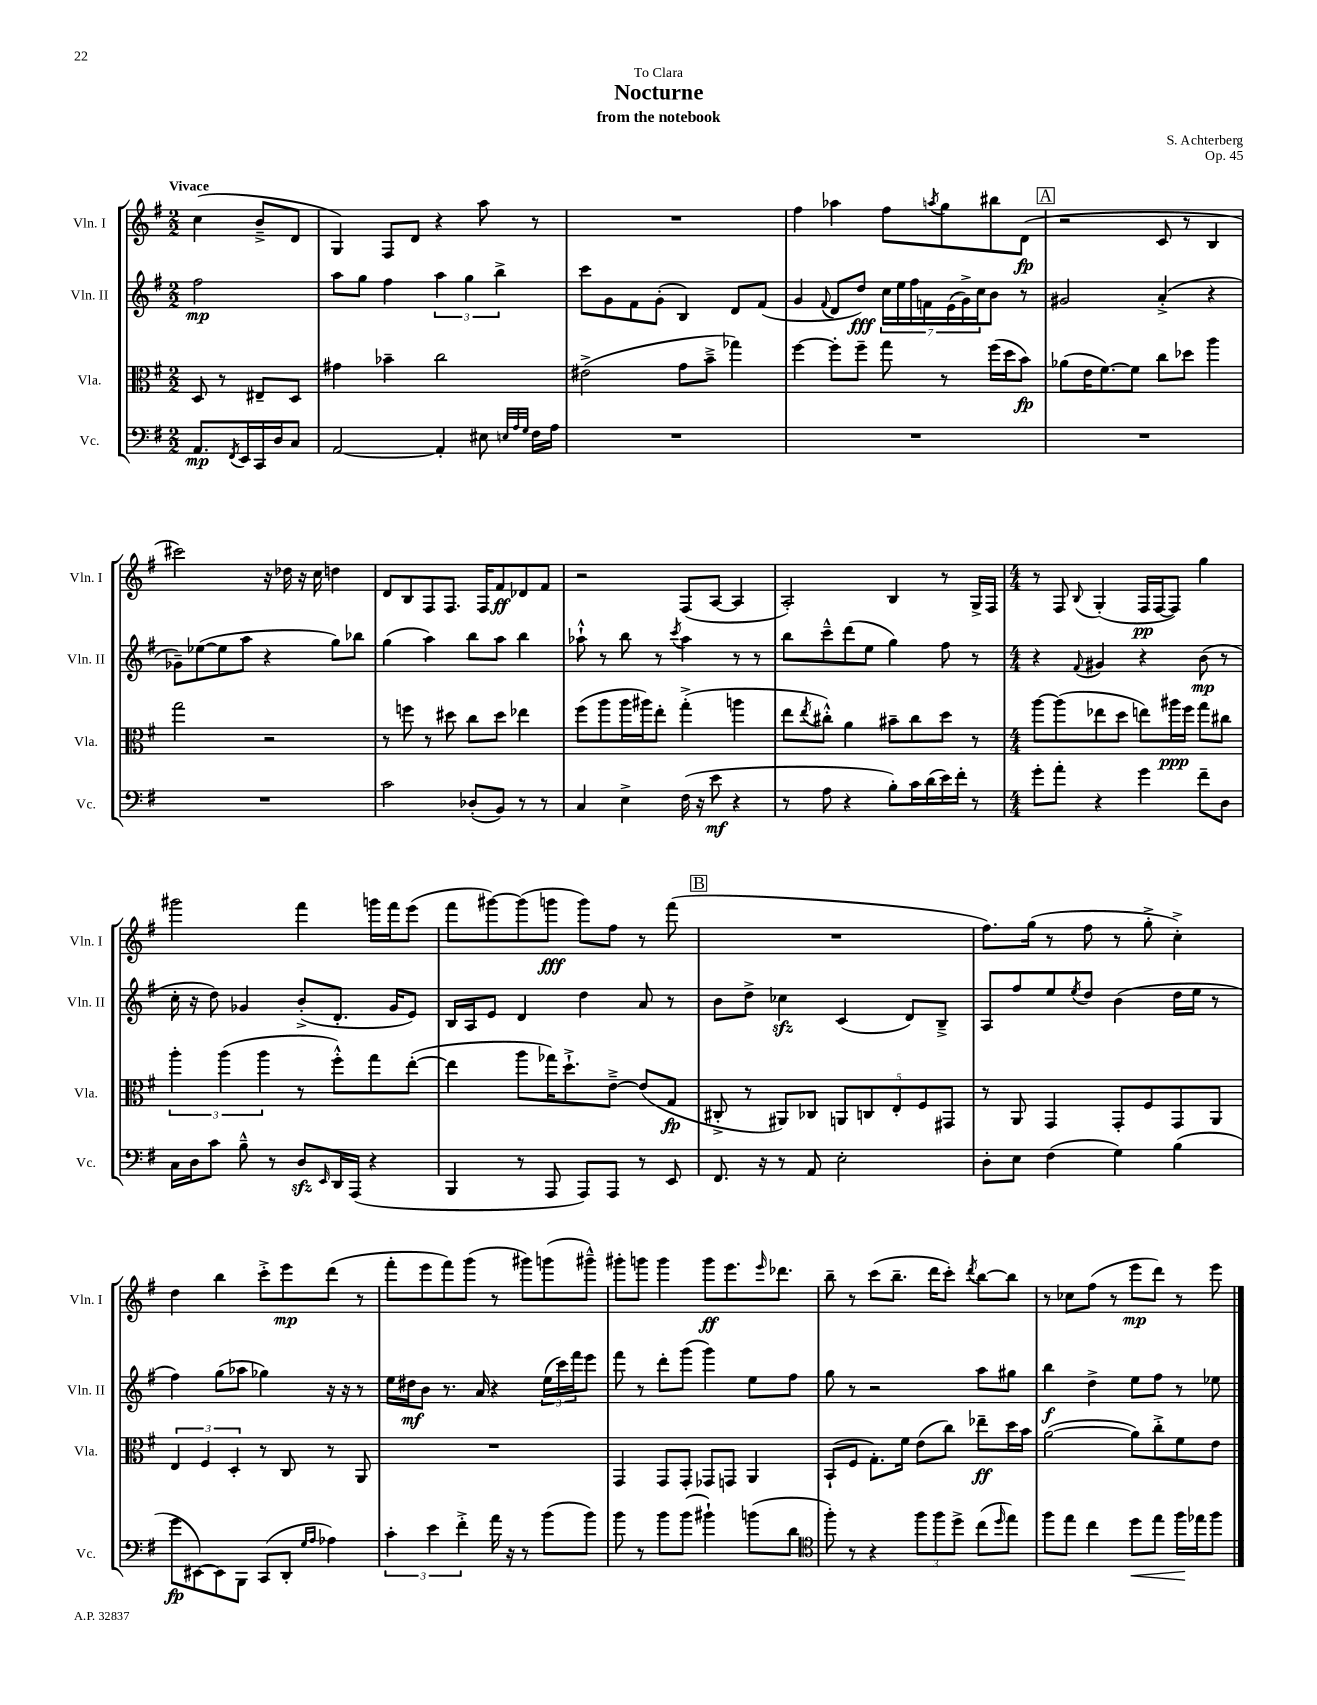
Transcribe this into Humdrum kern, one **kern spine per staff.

**kern	**kern	**kern	**kern
*staff4	*staff3	*staff2	*staff1
*clefF4	*clefC3	*clefG2	*clefG2
*k[f#]	*k[f#]	*k[f#]	*k[f#]
*M2/2	*M2/2	*M2/2	*M2/2
8.AA/L	8D/	2ff#\	(4cc\
.	8r	.	.
8qFF#/	.	.	.
16EE/L	.	.	.
16CC/	8E#~/L	.	8b~^/L
16D/J	.	.	.
8C/J	8D/J	.	8d/J
=	=	=	=
[2AA/	4g#\	8aa\L	4G/)
.	.	8gg\J	.
.	4b-~\	4ff#\	8F#/L
.	.	.	8d/J
4AA'/]	2cc\	6aa\	4r
.	.	6gg\	.
8E#\	.	.	8aa\
.	.	6bb^\	.
32qqE/LLL	.	.	.
32qqA/	.	.	.
32qqG/JJJ	.	.	.
16F#\LL	.	.	8r
16A\JJ	.	.	.
=	=	=	=
1r	(2e#^\	8ccc\L	1r
.	.	8g\	.
.	.	8f#\	.
.	.	(8g'\J	.
.	8g\L	4B/)	.
.	8b~^\J	.	.
.	4gg-\)	8d/L	.
.	.	(8f#/J	.
=	=	=	=
1r	[4ff#\	4g/	4ff#\
.	.	8qqf#/	.
.	8ff#'\]L	8d/L	4aa-\
.	8ff#~\J	8dd/J)	.
.	8gg\	28cc\LL	8ff#\L
.	.	28ee\	.
.	.	28ff#\	.
.	.	28f\	.
.	.	.	8qaa/
.	8r	.	8gg\
.	.	(28e\	.
.	.	28g^\)	.
.	.	28cc\J	.
.	(16ff#\LL	8b\J	8bb#\
.	16dd\J	.	.
.	8b\J)	8r	(8d\J
=	=	=	=
1r	(8a-\L	2g#/	2r
.	16e\K	.	.
.	[8.f#\)	.	.
.	8f#\]J	.	.
.	8cc\L	(4a'^/	8c/
.	8dd-\J	.	8r
.	4aa\	4r	4B/
=	=	=	=
1r	2gg\	8g-~\L)	2ccc#\)
.	.	([8ee-\	.
.	.	8ee-\]	.
.	.	8aa\J	.
.	2r	4r	16r
.	.	.	16dd-\
.	.	.	16r
.	.	.	16cc\
.	.	8gg\L)	4dd\
.	.	8bb-\J	.
=	=	=	=
2c\	8r	(4gg\	8d/L
.	8ff\	.	8B/
.	8r	4aa\)	8F#/
.	8dd#\	.	8.F#/J
(8D-'/L	8cc\L	8bb\L	.
.	.	.	16F#/LK
8BB/J)	8dd#\J	8aa\J	8f#/
8r	4ee-\	4bb\	8d-/
8r	.	.	8f#/J
=	=	=	=
4C/	(8ff#\L	8aa-`^^\	2r
.	8aa\	8r	.
4E^\	16aa\L	8bb\	.
.	16aa#\J)	.	.
.	8ee'\J	8r	.
.	.	8qccc/	.
(16F#\	(4gg'^\	4aa-\	(8F#/L
16r	.	.	.
8e\	.	.	[8A/J
4r	4aa\	8r	4A/]
.	.	8r	.
=	=	=	=
8r	8ee\L	8bb\L	2A'/)
.	8qee/	.	.
8A\	8cc#'^^\J)	8ccc~^^\	.
4r	4a\	(8ddd\	.
.	.	8ee\J	.
8B'\L)	8b#~\L	4gg\)	4B/
16c\L	8cc#\	.	.
(16d\	.	.	.
16e\)	8dd\J	8ff#\	8r
16f#'\JJ	.	.	.
8r	8r	8r	16G^/LL
.	.	.	16F#/JJ
=	=	=	=
*M4/4	*M4/4	*M4/4	*M4/4
8g'\L	[8aa\L	4r	8r
8a'\J	(8aa\]	.	8F#/
.	.	8qqf#/	8qqB/
4r	8ee-\	4g#/	(4G'/
.	8dd\J	.	.
4g\	8ee\L)	4r	16F#/LL
.	.	.	[16F#/J
.	16aa#\L	.	8F#/]J)
.	16ff#\JJ	.	.
8f#~\L	8gg\L	(8b\	4gg\
8D\J	8cc#\J	8r	.
=	=	=	=
16C\LL	6aa'\	16cc'\	2ggg#\
16D\J	.	16r	.
8c\J	.	8dd\)	.
.	(6aa\	.	.
8B~^^\	.	4g-/	.
.	6aa\	.	.
8r	.	.	.
8D/L	8r	(8b'^/L	4fff#\
16qqEE/	.	.	.
16DD/L	8ff#'^^\L)	8.d'/J	.
(16AAA/JJ	.	.	.
4r	8gg\	.	16ggg\LL
.	.	16g-/LK	16fff#\J
.	([8ee'\J	8e/J)	(8eee\J
=	=	=	=
4BBB/	4ee\]	16B/LL	8fff#\L
.	.	16A/J	.
.	.	8e/J	[8ggg#\)
8r	8aa\L	4d/	(8ggg#\]
8AAA/	16gg-\K)	.	8ggg\J
.	8.dd`^\	.	.
8AAA/L)	.	4dd\	8ggg\L)
8AAA/J	[8e~^\J	.	8ff#\J
8r	(8e/]L	8a/	8r
8EE/	8G/J	8r	(8fff#\
=	=	=	=
8.FF#/	8C#'^/	8b\L	1r
.	8r	8dd^\J	.
16r	.	.	.
8r	8AA#/L)	4cc-\	.
8AA/	8C-/J	.	.
2E'\	10AA/L	(4c/	.
.	10C/	.	.
.	10E'/	.	.
.	.	8d/L)	.
.	10F#/	.	.
.	.	8B~^/J	.
.	10GG#/J	.	.
=	=	=	=
8D'\L	8r	8A/L	8.ff#\L)
8E\J	8AA/	8ff#/	.
.	.	.	(16gg\Jk
(4F#\	4GG/	8ee/	8r
.	.	8qee/	.
.	.	8dd/J	8ff#\
4G\)	8GG'/L	(4b\	8r
.	8F#/	.	8gg'^\
(4B\	8GG/	16dd\LL	4cc'^\)
.	.	16ee\JJ	.
.	8AA/J	8r	.
=	=	=	=
8g\L	6E/	4ff#\)	4dd\
[8EE#\)	.	.	.
.	6F#/	.	.
8EE#\]	.	(8gg\L	4bb\
.	6D'/	.	.
8BBB\J	.	8aa-\J	.
(8CC/L	8r	4gg-\)	8ccc'^\L
8DD'/J	8C/	.	8eee\
16qqG/LL	.	.	.
16qqA/JJ	.	.	.
4A-\)	8r	16r	(8ddd\J
.	.	16r	.
.	8AA/	8r	8r
=	=	=	=
6c'\	1r	16ee\LL	8fff#'\L
.	.	16dd#\J	.
.	.	8b\J	8eee\
6e\	.	.	.
.	.	8.r	8fff#\)
6f#'^\	.	.	.
.	.	.	(8ggg\J
.	.	16a/	.
16a\	.	4r	8r
16r	.	.	.
8r	.	.	8ggg#\L)
(8b\L	.	(24ee\LL	(8ggg\
.	.	24ccc\)	.
.	.	24fff#\J	.
8b\J)	.	8eee\J	8ggg#~^^\J)
=	=	=	=
8b\	4GG/	8fff#\	8ggg#'\L
8r	.	8r	8ggg\J
8b\L	8GG/L	8ddd'\L	4ggg\
(8b\J	8GG'/J	(8ggg\J	.
4b#`\)	8GG-/L	4ggg\)	8ggg\L
.	8GG/J	.	8.eee\
(8b\L	4AA/	8ee\L	.
.	.	.	16qqeee/
.	.	.	8.ddd-\J
8d\J	.	8ff#\J	.
=	=	=	=
*clefC4	*	*	*
8ff#'\)	(8BB`/L	8gg\	8bb~\
8r	8F#/J	8r	8r
4r	8.G'\L)	2r	(8ccc\L
.	.	.	8.bb~\J
.	16f#\Jk	.	.
12ff#\L	(8e\L	.	.
.	.	.	16ddd\LK
12ff#\	.	.	.
.	8cc\J)	.	8ccc'\J)
12dd^\J	.	.	.
.	.	.	8qddd/
(8cc\L	8ee-~\L	8aa\L	[8bb\L
16qqdd/	.	.	.
8ee\J)	16dd\L	8gg#\J	8bb\]J
.	16b\JJ	.	.
=	=	=	=
8ff#\L	([2a\	4bb\	8r
8ee\J	.	.	8cc-\L
4cc\	.	4dd^\	(8ff#\J
.	.	.	8r
8dd\L	8a\]L)	8ee\L	8eee\L
8ee\J	8cc'^\	8ff#\J	8ddd\J)
16ff#\LL	8f#\	8r	8r
16ee-\J	.	.	.
8ff#\J	8e\J	8ee-\	8eee\
==	==	==	==
*-	*-	*-	*-
